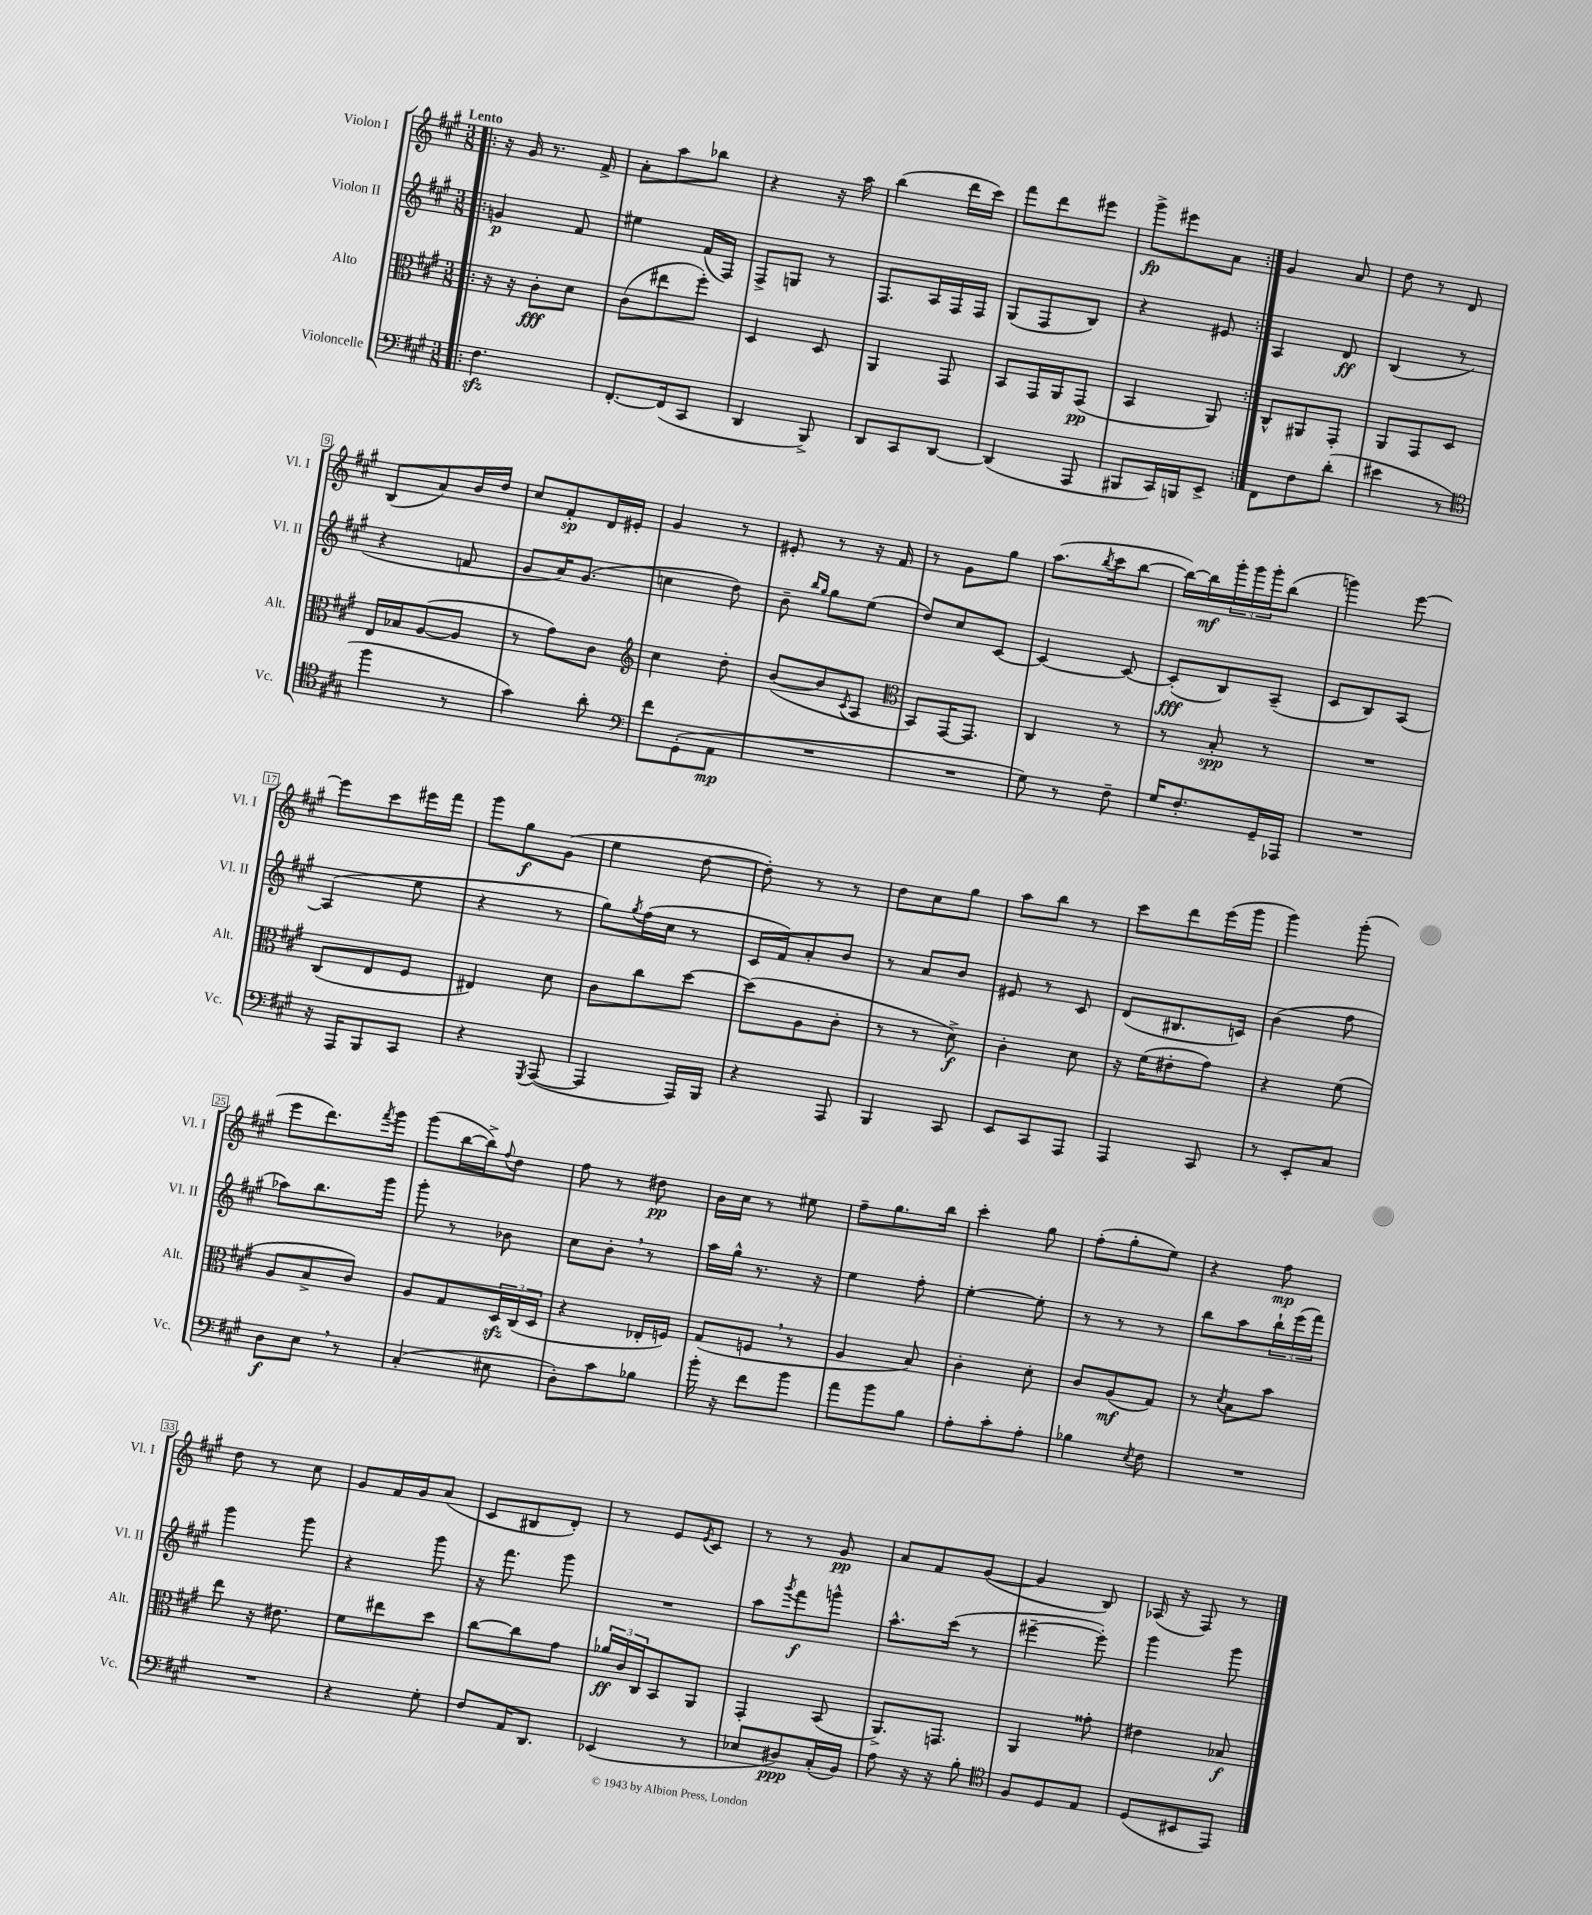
<<
\new StaffGroup <<
\new Staff = "s0" \with { instrumentName = "Violon I" shortInstrumentName = "Vl. I" } {
    \clef treble \key a \major \numericTimeSignature \time 3/8 \tempo "Lento"
    \repeat volta 2 { \bar ".|:" r16 gis'16 r8. fis'16-> |
    a'8-. a''8 bes''8 |
    r4 r16 a''16 |
    b''4( d'''16 cis'''16) |
    fis'''8 d'''8 eis'''8 |
    gis'''8->\fp eis'''8 a'8 | }
    gis'4 a'8 |
    d''8 r8 d'8 |
    b8( a'8) b'16 d''16 |
    cis''8 fis'8-.\sp d'16 eis'16-. |
    gis'4 r8 |
    eis'8-. r8 r16 fis'16 |
    r8 gis'8 gis''8 |
    a''8.( \acciaccatura { b''8 } cis'''16 b''8~ |
    b''16~) b''16\mf \tuplet 3/2 { gis'''16-. gis'''16 gis'''16-. } b''8( |
    g'''4) e'''8~ |
    e'''8 cis'''8 eis'''16 fis'''16 |
    gis'''8 gis''8\f gis'8( |
    e''4 d''8~ |
    d''8-.) r8 r8 |
    d''8 cis''8 gis''8 |
    a''8 b''8 r8 |
    cis'''8 d'''8 e'''16( gis'''16 |
    gis'''4) gis'''8-.( |
    e'''8 d'''8.) \acciaccatura { fis'''8 } gis'''16 |
    gis'''8( b''16~ b''16->) \appoggiatura { fis''8 } d''8 |
    fis''8 r8 dis''8\pp |
    b'16 cis''16 r8 eis''8 |
    fis''8-- gis''8. b''16 |
    cis'''4-. gis''8 |
    fis''8-.( gis''8-. e''8) |
    r4 fis''8\mp |
    d''8 r8 cis''8 |
    gis'8 fis'16 gis'16 a'8( |
    cis'8 bis8 d'8-.) |
    r8 e'8 \acciaccatura { e'8 } cis'8 |
    r8 r8 gis'8\pp |
    a'8 fis'8 gis'8~( |
    gis'4 b8) |
    aes16( r16 fis8) r8 \bar "|." |
}
\new Staff = "s1" \with { instrumentName = "Violon II" shortInstrumentName = "Vl. II" } {
    \clef treble \key a \major \numericTimeSignature \time 3/8
    \repeat volta 2 { \bar ".|:" g'4\p fis'8 |
    eis''4 fis'16( fis16) |
    fis8-> g8 r8 |
    fis8. a16 fis16 fis16 |
    gis8( fis8 b8) |
    r4 eis'8 | }
    a4 d'8\ff |
    b4( r8 |
    r4 f'8 |
    gis'8 a'16) gis'8.( |
    c''4 d''8) |
    b'8-- \grace { b''16 gis''16 } gis''8 e''8( |
    d''8) cis''8 cis'8~ |
    cis'4~ cis'8~ |
    cis'8-.\fff( b8) a8--( |
    cis'8 b8) a8~ |
    a4( e''8 |
    r4 r8 |
    gis''8) \acciaccatura { gis''8 } fis''16( cis''16 r8 |
    cis'16 fis'16) a'8-. b'8 |
    r8 a'8 b'8 |
    eis'8 r8 cis'8 |
    d'8( bis8. c'16) |
    b'4( fis''8 |
    aes''8) b''8. gis'''16 |
    gis'''8-. r8 bes'8 |
    cis''8 b'8-. \breathe r8 |
    a''16 gis''16-^ r8. r16 |
    e''4 fis''8-. |
    e''4~-. e''8-. |
    r8 r8 r8 |
    b''8 a''8 \tuplet 3/2 { b''16-! e'''16( fis'''16) } |
    gis'''4 gis'''8 |
    r4 gis'''8 |
    r16 fis'''8. gis'''8 |
    R4. |
    a''8 \acciaccatura { gis'''8 } fis'''8\f g'''8-^ |
    a''8.-^ cis'''16( r8 |
    eis'''4~-- eis'''8-.) |
    gis'''4 gis'''8 \bar "|." |
}
\new Staff = "s2" \with { instrumentName = "Alto" shortInstrumentName = "Alt." } {
    \clef alto \key a \major \numericTimeSignature \time 3/8
    \repeat volta 2 { \bar ".|:" r16 r16 cis'8-.\fff d'8 |
    cis'8( eis''8 fis''8-.) |
    d4 d8 |
    a,4 gis,8 |
    b,8 gis,16 a,16 gis,8\pp( |
    b,4 a,8) | }
    cis8-^ ais,8 gis,8-. |
    a,8 gis,8 d8 |
    e16 bes16 a8~( a8 |
    r8 gis'8) cis'8 |
    \clef treble cis''4 d''8-. |
    b'8~( b'8 \acciaccatura { cis'8 } a8 |
    \clef alto b,8) gis,16~ gis,8. |
    cis4 r8 |
    r8 b8-.\spp r8 |
    R4. |
    cis8( e8 fis8 |
    eis4) d'8 |
    cis'8 cis''8 d''8~ |
    d''8( a8 cis'8-. |
    r8 r8 d'8->\f) |
    cis'4-. d'8 |
    r16 fis'16( eis'8-. gis'8) |
    r4 fis'8( |
    a8 b8-> cis'8) |
    a8 gis8 \tuplet 3/2 { d16\sfz cis16( d16 } |
    r4 ees16-. f16) |
    gis8( f8 \breathe r8 |
    a4 b8) |
    cis'4-. d'8-. |
    cis'8 a8\mf( gis8) |
    r8 \acciaccatura { d'8 } b8 b'8 |
    e''8 r16 eis'8. |
    fis'8 eis''8 d''8 |
    cis''8~ cis''8 gis'8 |
    \tuplet 3/2 { aes'16\ff cis'16 cis16 } b,8 a,8 |
    gis,4-. b,8( |
    a,8.->) g,8. |
    a,4 gisis'8-. |
    eis'4 bes8\f \bar "|." |
}
\new Staff = "s3" \with { instrumentName = "Violoncelle" shortInstrumentName = "Vc." } {
    \clef bass \key a \major \numericTimeSignature \time 3/8
    \repeat volta 2 { \bar ".|:" fis4.\sfz |
    fis,8.~-. fis,16( cis,8 |
    d,4 b,,8->) |
    d,8 cis,8 d,8~ |
    d,4( a,,8 |
    bis,,8 cis,16) b,,16 e,8-> | }
    fis,8 fis8 d'8-.( |
    eis'4 r8 |
    \clef tenor fis''4 r8 |
    gis'4) a'8-. |
    \clef bass fis'8 gis,8-.( a,8\mp |
    R4. |
    R4. |
    gis8) r8 fis8-- |
    gis16 fis8.-. gis,16-- aes,,16 |
    R4. |
    r16 a,,16 b,,8 cis,8 |
    r4 \acciaccatura { gis,,8 } a,,8~( |
    a,,4 a,,16) b,,16 |
    r4 a,,8 |
    b,,4 cis,8 |
    e,8 cis,8 a,,8 |
    a,,4 cis,8 |
    r8 e,8-. cis8 |
    d8\f e8 \breathe r8 |
    cis4-.( eis8 |
    d8-.) cis'8 bes8 |
    b'16-. r16 fis'8 b'8 |
    a'8 b'8 b8 |
    a8-. cis'8-. a8-. |
    bes4 \acciaccatura { e8 } fis8 |
    R4. |
    R4. |
    r4 gis8-. |
    fis8 a,16 d,8. |
    ees,4( r8 |
    ees8 dis8\ppp) cis16-.( b,16) |
    a8 r16 r16 b8-. |
    \clef tenor fis8 d8 e8 |
    d8( bis,8 e,8) \bar "|." |
}
>>
>>
\layout { \context { \Score \override BarNumber.stencil = #(make-stencil-boxer 0.1 0.3 ly:text-interface::print) } }
